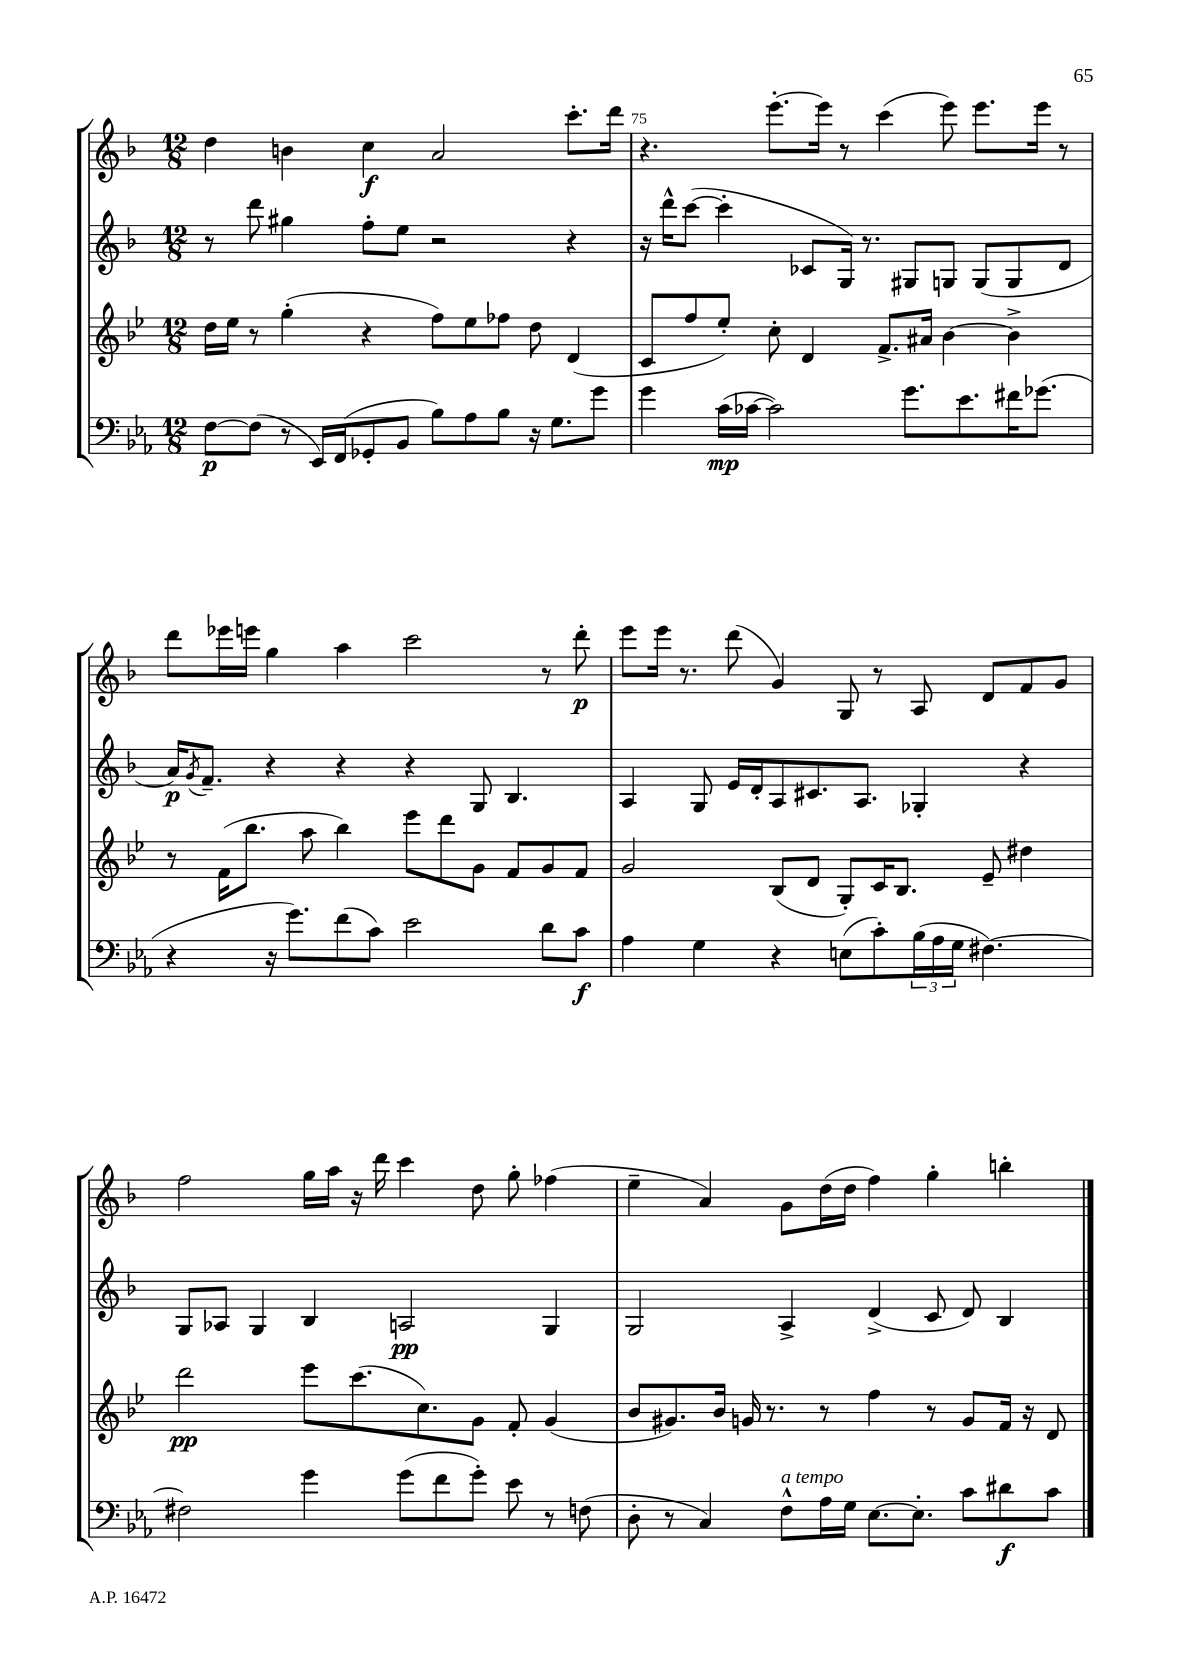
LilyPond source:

<<
\new StaffGroup <<
\new Staff = "s0" {
    \clef treble \key f \major \numericTimeSignature \time 12/8
    d''4 b'4 c''4\f a'2 c'''8.-. d'''16 |
    r4. e'''8.~-. e'''16 r8 c'''4( e'''8) e'''8. e'''16 r8 |
    d'''8 ees'''16 e'''16 g''4 a''4 c'''2 r8 d'''8-.\p |
    e'''8 e'''16 r8. d'''8( g'4) g8 r8 a8 d'8 f'8 g'8 |
    f''2 g''16 a''16 r16 d'''16 c'''4 d''8 g''8-. fes''4( |
    e''4-- a'4) g'8 d''16( d''16 f''4) g''4-. b''4-. \bar "|." |
}
\new Staff = "s1" {
    \clef treble \key f \major \numericTimeSignature \time 12/8
    r8 d'''8 gis''4 f''8-. e''8 r2 r4 |
    r16 d'''16-^ c'''8~( c'''4-. ces'8 g16) r8. gis8 g8 g8( g8 d'8 |
    a'16\p) \acciaccatura { g'8 } f'8.-- r4 r4 r4 g8 bes4. |
    a4 g8 e'16 d'16-. a8 cis'8. a8. ges4-. r4 |
    g8 aes8 g4 bes4 a2\pp g4 |
    g2 a4-> d'4->( c'8 d'8) bes4 \bar "|." |
}
\new Staff = "s2" {
    \clef treble \key bes \major \numericTimeSignature \time 12/8
    d''16 ees''16 r8 g''4-.( r4 f''8) ees''8 fes''8 d''8 d'4( |
    c'8 f''8 ees''8-.) c''8-. d'4 f'8.-> ais'16 bes'4~ bes'4-> |
    r8 f'16( bes''8. a''8 bes''4) ees'''8 d'''8 g'8 f'8 g'8 f'8 |
    g'2 bes8( d'8 g8-.) c'16 bes8. ees'8-- dis''4 |
    d'''2\pp ees'''8 c'''8.( c''8.) g'8 f'8-. g'4( |
    bes'8 gis'8.) bes'16 g'16 r8. r8 f''4 r8 g'8 f'16 r16 d'8 \bar "|." |
}
\new Staff = "s3" {
    \clef bass \key ees \major \numericTimeSignature \time 12/8
    f8~\p f8( r8 ees,16) f,16( ges,8-. bes,8 bes8) aes8 bes8 r16 g8. g'8 |
    g'4 c'16\mp( ces'16~ ces'2) g'8. ees'8. fis'16 ges'8.( |
    r4 r16 g'8.) f'8( c'8) ees'2 d'8 c'8\f |
    aes4 g4 r4 e8( c'8-.) \tuplet 3/2 { bes16( aes16 g16 } fis4.~) |
    fis2 g'4 g'8( f'8 g'8-.) ees'8 r8 f8( |
    d8-. r8 c4) f8-^^\markup { \italic "a tempo" } aes16 g16 ees8.~ ees8.-. c'8 dis'8\f c'8 \bar "|." |
}
>>
>>
\layout { \context { \Score currentBarNumber = #74 \override BarNumber.break-visibility = ##(#f #t #t) barNumberVisibility = #(every-nth-bar-number-visible 5) } }
